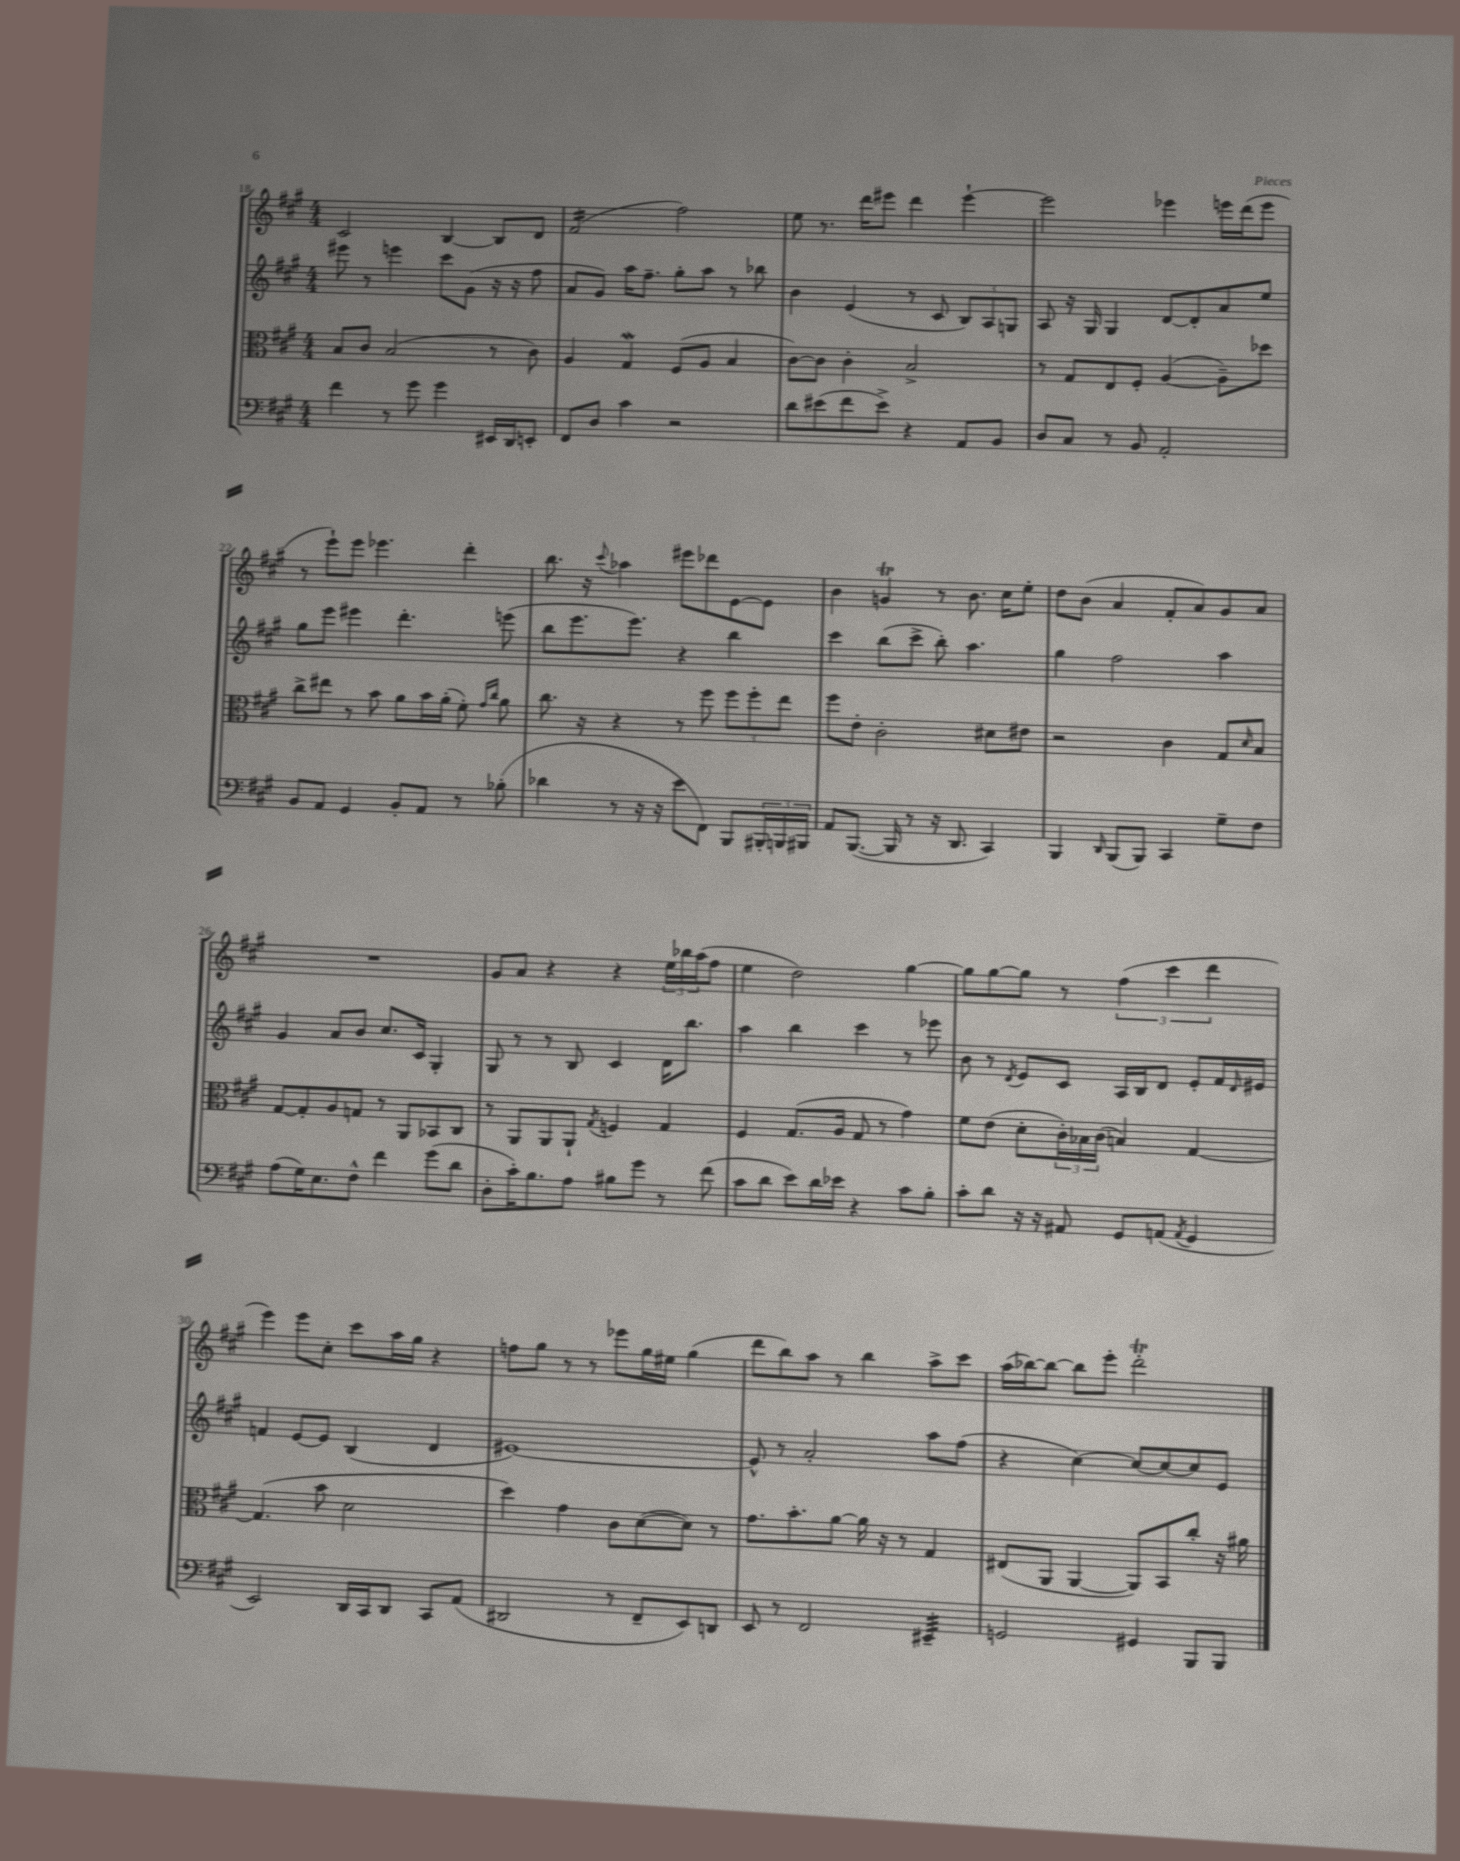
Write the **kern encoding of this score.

**kern	**kern	**kern	**kern
*staff4	*staff3	*staff2	*staff1
*clefF4	*clefC3	*clefG2	*clefG2
*k[f#c#g#]	*k[f#c#g#]	*k[f#c#g#]	*k[f#c#g#]
*M4/4	*M4/4	*M4/4	*M4/4
4f#\	8B/L	8eee#\	2c#/
.	8c#/J	8r	.
8r	(2B/	4eee\	.
8g#\	.	.	.
4g#\	.	8ccc#\L	[4B/
.	.	(8g#\J	.
16EE#/LL	8r	16r	8B/]L
16DD/J	.	16r	.
8EE'/J	8c#\)	8ff#\	8d/J
=	=	=	=
8FF#/L	4A/	8a/L	(2f#/
8D/J	.	8g#/J)	.
4c#\	4G#/	16aa\LK	.
.	.	8.ff#~\J	.
2r	(8F#/L	8gg#'\L	2ff#\)
.	8A/J	8aa\J	.
.	4B/	8r	.
.	.	8bb-\	.
=	=	=	=
8d\L	[8c#\L)	4b\	8ee\
(8e#\	8c#\]J	.	8.r
8f#\	4c#'\	(4e/	.
.	.	.	16ddd\LK
8e#^\J)	.	.	8eee#\J
4r	2B^/	8r	4ddd\
.	.	8c#/	.
8AA/L	.	12B/L)	[4eee#`\
.	.	12A/	.
8BB/J	.	.	.
.	.	12G/J	.
=	=	=	=
8D/L	8r	8A/	2eee#\]
8C#/J	8G#/L	16r	.
.	.	16G#/	.
8r	8E/	4G#/	.
8BB/	8F#'/J	.	.
2AA'/	([4A/	[8d/L	4eee-\
.	.	8d'/]	.
.	8A~\]L)	8a/	16eee\LL
.	.	.	(16ddd\J
.	8dd-\J	8ee/J	8eee\J
=	=	=	=
8BB/L	8cc#^\L	8gg#\L	8r
8AA/J	8ee#\J	8eee\J	8eee`\L)
4GG#/	8r	4eee#\	8eee\J
.	8b\	.	4.eee-\
8BB'/L	8a\L	4.ddd'\	.
8AA/J	16b\L	.	.
.	(16a'\JJ	.	.
8r	8f#'\)	.	4ddd'\
.	16qqg#/LL	.	.
.	16qqcc#/JJ	.	.
(8B-'\	8a\	(8eee\	.
=	=	=	=
4d-\	8.cc#\	8bb\L	8.bb\
.	.	8.eee\	.
.	16r	.	16r
.	.	.	8qqccc#/
8r	4r	.	4aa-\
.	.	8.eee\J)	.
16r	.	.	.
16r	.	.	.
8e\L	8r	4r	8eee#\L
8FF#\J)	8ff#\	.	8ddd-\
8BBB/L	12ff#\L	4bb\	[8e\
.	12ff#'\	.	.
24BBB#'/L	.	.	8e\]J
24BBB/	12ee\J	.	.
24BBB#/JJ	.	.	.
=	=	=	=
8AA/L	8ff#\L	4ccc#\	4b\
([8.BBB/J	8e'\J	.	.
.	2c#'\	(8bb\L	4g/
16BBB/]	.	.	.
8r	.	8ccc#^\J	.
16r	.	8bb'\)	8r
8.DD/	.	.	.
.	.	4.aa\	8.b\
4CC#/)	8d#\L	.	.
.	.	.	16cc#\LK
.	8e#\J	.	8ee'\J
=	=	=	=
4BBB/	2r	4gg#\	8dd\L
.	.	.	(8b\J
16qqDD/	.	.	.
(8BBB/L	.	2ff#\	4a/
8BBB/J)	.	.	.
4CC#/	4c#\	.	8f#'/L
.	.	.	8a/)
8G#~\L	8G#/L	4aa\	8g#/
.	16qqd/	.	.
8F#\J	8B/J	.	8a/J
=	=	=	=
(8A\L	[8G#/L	4g#/	1r
16G#\K)	8G#'/]	.	.
8.E\	.	.	.
.	8A/	8a/L	.
8F#^^\J	8G/J	8b/J	.
4f#\	8r	8.cc#/L	.
.	8AA/L	.	.
.	.	16c#/Jk	.
(8g#\L	8BB-/	4G#'/	.
8d\J	8C#/J	.	.
=	=	=	=
8D'\L	8r	8G#/	8g#/L
16c#'\K)	8AA/L	8r	8a/J
8.B\	.	.	.
.	8AA/	8r	4r
8A\J	8AA`/J	8B/	.
.	8qG#/	.	.
8B#\L	4F/	4c#/	4r
8g#\J	.	.	.
8r	4G#/	16d\LK	24ee\LL
.	.	.	24bb-\
.	.	8.bb\J	.
.	.	.	(24aa\J
(8f#\	.	.	8ff#\J
=	=	=	=
8c#\L	4F#/	4aa\	4ee\
8d\J	.	.	.
8e\L)	(8.G#/L	4bb\	2dd\)
16d\L	.	.	.
16e-\JJ	16A/Jk	.	.
4r	8G#/	4ccc#\	.
.	8r	.	.
8c#\L	4g#\)	8r	[4gg#\
8B'\J	.	8eee-\	.
=	=	=	=
8c#'\L	8f#\L	8b\	8gg#\]L
8d\J	(8e\J	8r	[8gg#\
.	.	8qd/	.
16r	8d'\L	8e/L	8gg#\]J
16r	.	.	.
8AA#/	24c#'\L)	8c#/J	8r
.	24B-\	.	.
.	(24c#\JJ	.	.
8GG#/L	4B/)	16A/LL	(6ff#\
.	.	16B/J	.
(8AA/J	.	8d/J	.
.	.	.	6ccc#\
8qAA/	.	.	.
4GG#/	[4G#/	8e'/L	.
.	.	.	6ddd\
.	.	16f#/L	.
.	.	16qqd/	.
.	.	16e#/JJ	.
=	=	=	=
2EE/)	(4.G#/]	4f/	4eee\)
.	.	[8e/L	8eee\L
.	8b\	8e/]J	8cc#'\J
16DD/LL	2d\	(4B/	8ccc#\L
16CC#/J	.	.	.
8DD/J	.	.	16aa\L
.	.	.	16gg#\JJ
8CC#/L	.	4d/	4r
(8AA/J	.	.	.
=	=	=	=
2DD#/	4dd\)	[1e#)	8ff\L
.	.	.	8gg#\J
.	4g#\	.	8r
.	.	.	8r
8r	8c#\L	.	8eee-\L
8FF#~/L	([8d\	.	16gg#\L
.	.	.	16ee#\JJ
8EE/)	8d\]J)	.	(4gg#\
8DD/J	8r	.	.
=	=	=	=
8EE/	8.g#\L	8e#^^/]	8ddd\L
8r	.	8r	8bb\)
.	8.b'\	.	.
2FF#/	.	2a'/	8aa\J
.	[8a\J	.	8r
.	16a\]	.	4bb\
.	16r	.	.
.	8r	.	.
4EE#~/	4G#/	8aa\L	8aa^\L
.	.	(8ff#\J	8ccc#\J
=	=	=	=
2GG/	(8E#/L	4r	(16aa\LL
.	.	.	[16bb-\J)
.	8AA/J	.	8bb-\_J
.	[4AA/	[4cc#\)	8bb-\]L
.	.	.	8eee'\J
4GG#/	8AA/]L)	8cc#/_L	2ddd'\
.	8BB/	8cc#/_	.
8BBB/L	8cc#'/J	8cc#/]	.
8BBB/J	16r	8e/J	.
.	16a#\	.	.
==	==	==	==
*-	*-	*-	*-
